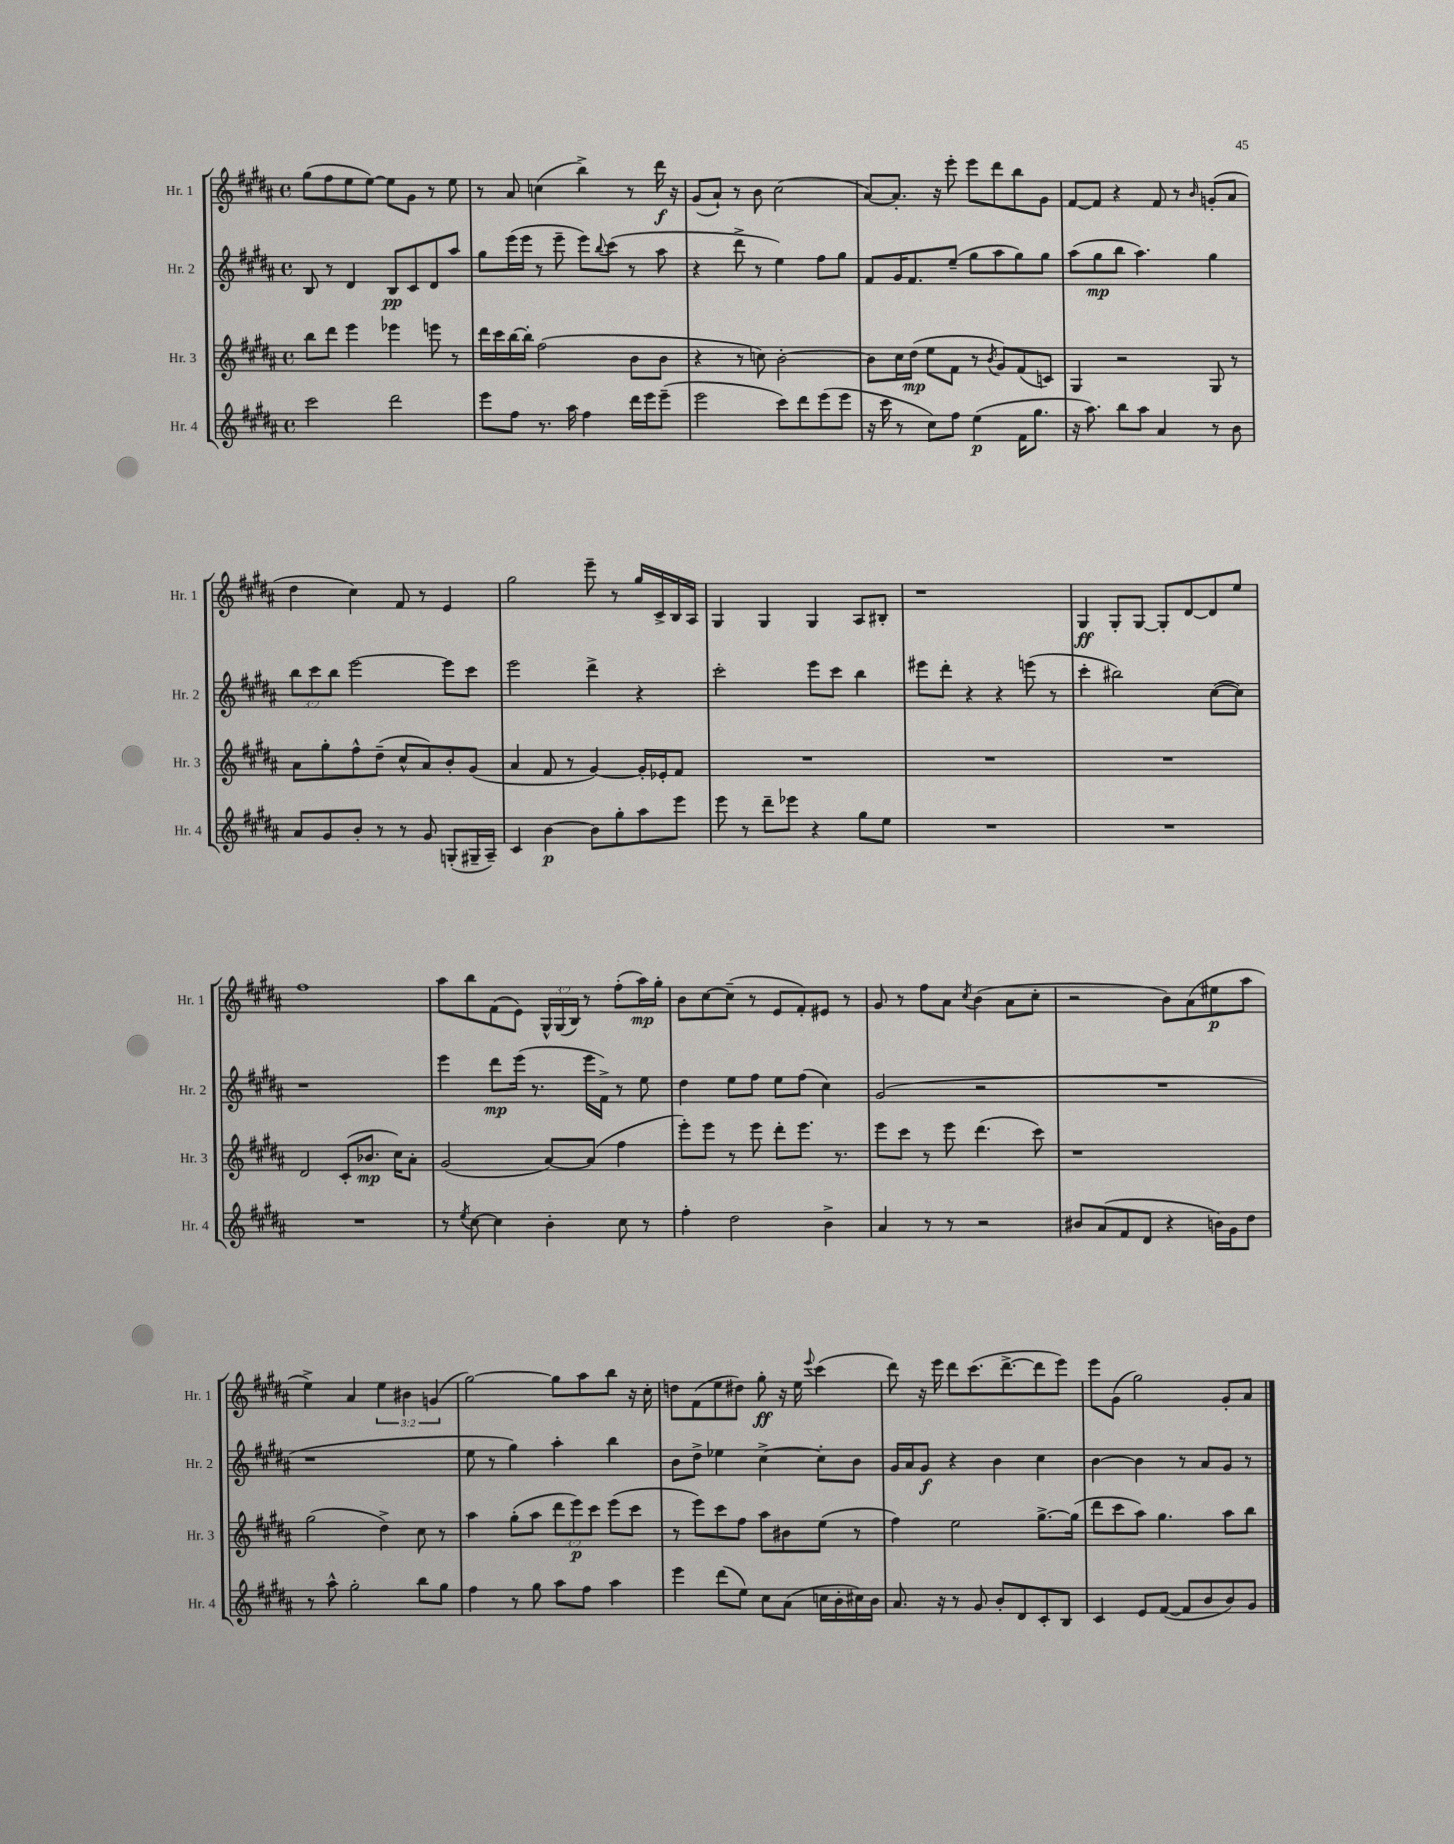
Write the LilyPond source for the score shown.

<<
\new StaffGroup <<
\new Staff = "s0" \with { instrumentName = "Hr. 1" shortInstrumentName = "Hr. 1" } {
    \clef treble \key b \major \defaultTimeSignature \time 4/4 \override Staff.TupletNumber.text = #tuplet-number::calc-fraction-text
    gis''8( fis''8 e''8 e''8~) e''8 gis'8 r8 e''8 |
    r8 ais'8 c''4( b''4->) r8 dis'''16\f r16 |
    gis'8( ais'8-!) r8 b'8 cis''2( |
    ais'8~) ais'8.-. r16 e'''8-. e'''8 dis'''8 b''8 gis'8 |
    fis'8~ fis'8 r4 fis'8 r8 \grace { b'16 } g'8-.( ais'8 |
    dis''4 cis''4) fis'8 r8 e'4 |
    gis''2 e'''8-- r8 gis''16 cis'16-> b16 ais16 |
    gis4 gis4 gis4 ais8 bis8-. |
    r1 |
    gis4\ff gis8-. gis8~ gis8-. dis'8~ dis'8 e''8 |
    fis''1 |
    ais''8 b''8 fis'8( e'8) \tuplet 3/2 { gis16-^ gis16( b16) } r8 fis''8-.( ais''16\mp) gis''16-. |
    b'8 cis''8~ cis''8--( r8 e'8 fis'8-.) eis'8 r8 |
    gis'8 r8 fis''8 ais'8 \acciaccatura { cis''8 } b'4( ais'8 cis''8-. |
    r2 b'8) ais'8( eis''8\p ais''8 |
    e''4->) ais'4 \tuplet 3/2 { e''4 bis'4 g'4( } |
    gis''2~) gis''8 ais''8 b''8 r16 cis''16-. |
    d''8 fis'8( e''8 dis''8) gis''8-.\ff r16 e''16 \appoggiatura { e'''8 } cis'''4( |
    dis'''8) r16 e'''16 dis'''8 cis'''8.( dis'''8.~-> dis'''8 e'''8) |
    e'''8 gis'8( gis''2) gis'8-. ais'8 \bar "|." |
}
\new Staff = "s1" \with { instrumentName = "Hr. 2" shortInstrumentName = "Hr. 2" } {
    \clef treble \key b \major \defaultTimeSignature \time 4/4 \override Staff.TupletNumber.text = #tuplet-number::calc-fraction-text
    b8 r8 dis'4 b8\pp cis'8 dis'8 ais''8 |
    gis''8 e'''16( e'''16 r8 e'''8-- e'''8) \appoggiatura { b''8 } cis'''8( r8 ais''8 |
    r4 dis'''8-> r8 e''4) fis''8 gis''8 |
    fis'8 gis'16 fis'8. e''8--( gis''8 ais''8 gis''8) gis''8 |
    ais''8( gis''8\mp b''8 ais''4.) gis''4 |
    \tuplet 3/2 { b''8 cis'''8 b''8 } e'''2~ e'''8 cis'''8 |
    e'''2 dis'''4-> r4 |
    cis'''2-. e'''8 cis'''8 b''4 |
    eis'''8 dis'''8-. r4 r4 e'''8( r8 |
    cis'''4-. bis''2) cis''8~( cis''8) |
    r1 |
    e'''4 dis'''8\mp e'''16( r8. e'''16 fis'16->) r8 e''8 |
    dis''4 e''8 fis''8 e''8 fis''8( cis''4) |
    gis'2( r2 |
    R1 |
    r1 |
    e''8 r8 gis''4) ais''4-. b''4 |
    b'8 dis''8-> ees''4 cis''4~-> cis''8-. b'8 |
    gis'16 ais'16 gis'8\f r4 b'4 cis''4 |
    b'4~ b'4 r8 ais'8 gis'8 r8 \bar "|." |
}
\new Staff = "s2" \with { instrumentName = "Hr. 3" shortInstrumentName = "Hr. 3" } {
    \clef treble \key b \major \defaultTimeSignature \time 4/4 \override Staff.TupletNumber.text = #tuplet-number::calc-fraction-text
    b''8 dis'''8 e'''4 ees'''4 e'''8 r8 |
    dis'''16 cis'''16 b''16~ b''16-. fis''2( b'8 b'8 |
    r4 r8 c''8) b'2~-. |
    b'8 cis''16 dis''16\mp( e''8 fis'8 r8 \acciaccatura { b'8 } gis'8) fis'8( c'8) |
    gis4 r2 gis8 r8 |
    ais'8 gis''8-. fis''8-^ dis''8--( cis''8-^ ais'8) b'8-. gis'8( |
    ais'4 fis'8 r8 gis'4~) gis'16-. ees'16-. fis'8 |
    R1 |
    R1 |
    R1 |
    dis'2 cis'8-.( bes'8.\mp cis''16) ais'8-. |
    gis'2( ais'8~) ais'8( fis''4 |
    e'''8-.) e'''8 r8 e'''8 dis'''8-. e'''8. r8. |
    e'''8 cis'''8 r8 e'''8 dis'''4.( cis'''8) |
    r1 |
    gis''2( dis''4->) cis''8 r8 |
    ais''4 gis''8-.( ais''8 \tuplet 3/2 { dis'''8 e'''8\p) cis'''8 } e'''8( cis'''8 |
    r8 e'''8) cis'''8 fis''8 ais''8 bis'8 e''8( r8 |
    fis''4) e''2 gis''8.~-> gis''16( |
    dis'''8 cis'''8 ais''8) gis''4. ais''8 b''8 \bar "|." |
}
\new Staff = "s3" \with { instrumentName = "Hr. 4" shortInstrumentName = "Hr. 4" } {
    \clef treble \key b \major \defaultTimeSignature \time 4/4
    cis'''2 dis'''2 |
    e'''8 fis''8 r8. ais''16 fis''4 dis'''16 e'''16 e'''8--( |
    e'''2 cis'''8) dis'''8 e'''8( e'''8 |
    r16 cis'''16 r8 cis''8) fis''8 e''4\p( fis'16 gis''8. |
    r16 ais''8.) b''8 ais''8 ais'4 r8 b'8 |
    ais'8 gis'8 b'8-. r8 r8 gis'8 g8-.( gis16-- ais16--) |
    cis'4 b'4~\p b'8 gis''8-. ais''8 e'''8 |
    e'''8 r8 dis'''8-- ees'''8 r4 gis''8 e''8 |
    R1 |
    R1 |
    R1 |
    r8 \acciaccatura { e''8 } cis''8~ cis''4 b'4-. cis''8 r8 |
    fis''4-. dis''2 b'4-> |
    ais'4 r8 r8 r2 |
    bis'8 ais'8( fis'8 dis'8 r4 b'16) gis'16 dis''8 |
    r8 ais''8-^ gis''2-. b''8 gis''8 |
    fis''4 r8 gis''8 ais''8 fis''8 ais''4 |
    e'''4 dis'''8( e''8) cis''8 ais'8( c''16 b'16-. cis''16) b'16 |
    ais'8. r16 r8 gis'8 b'8-. dis'8 cis'8-. b8 |
    cis'4 e'8 fis'8~( fis'8 b'8 b'8) gis'8 \bar "|." |
}
>>
>>
\layout { \context { \Score \remove "Bar_number_engraver" } }
